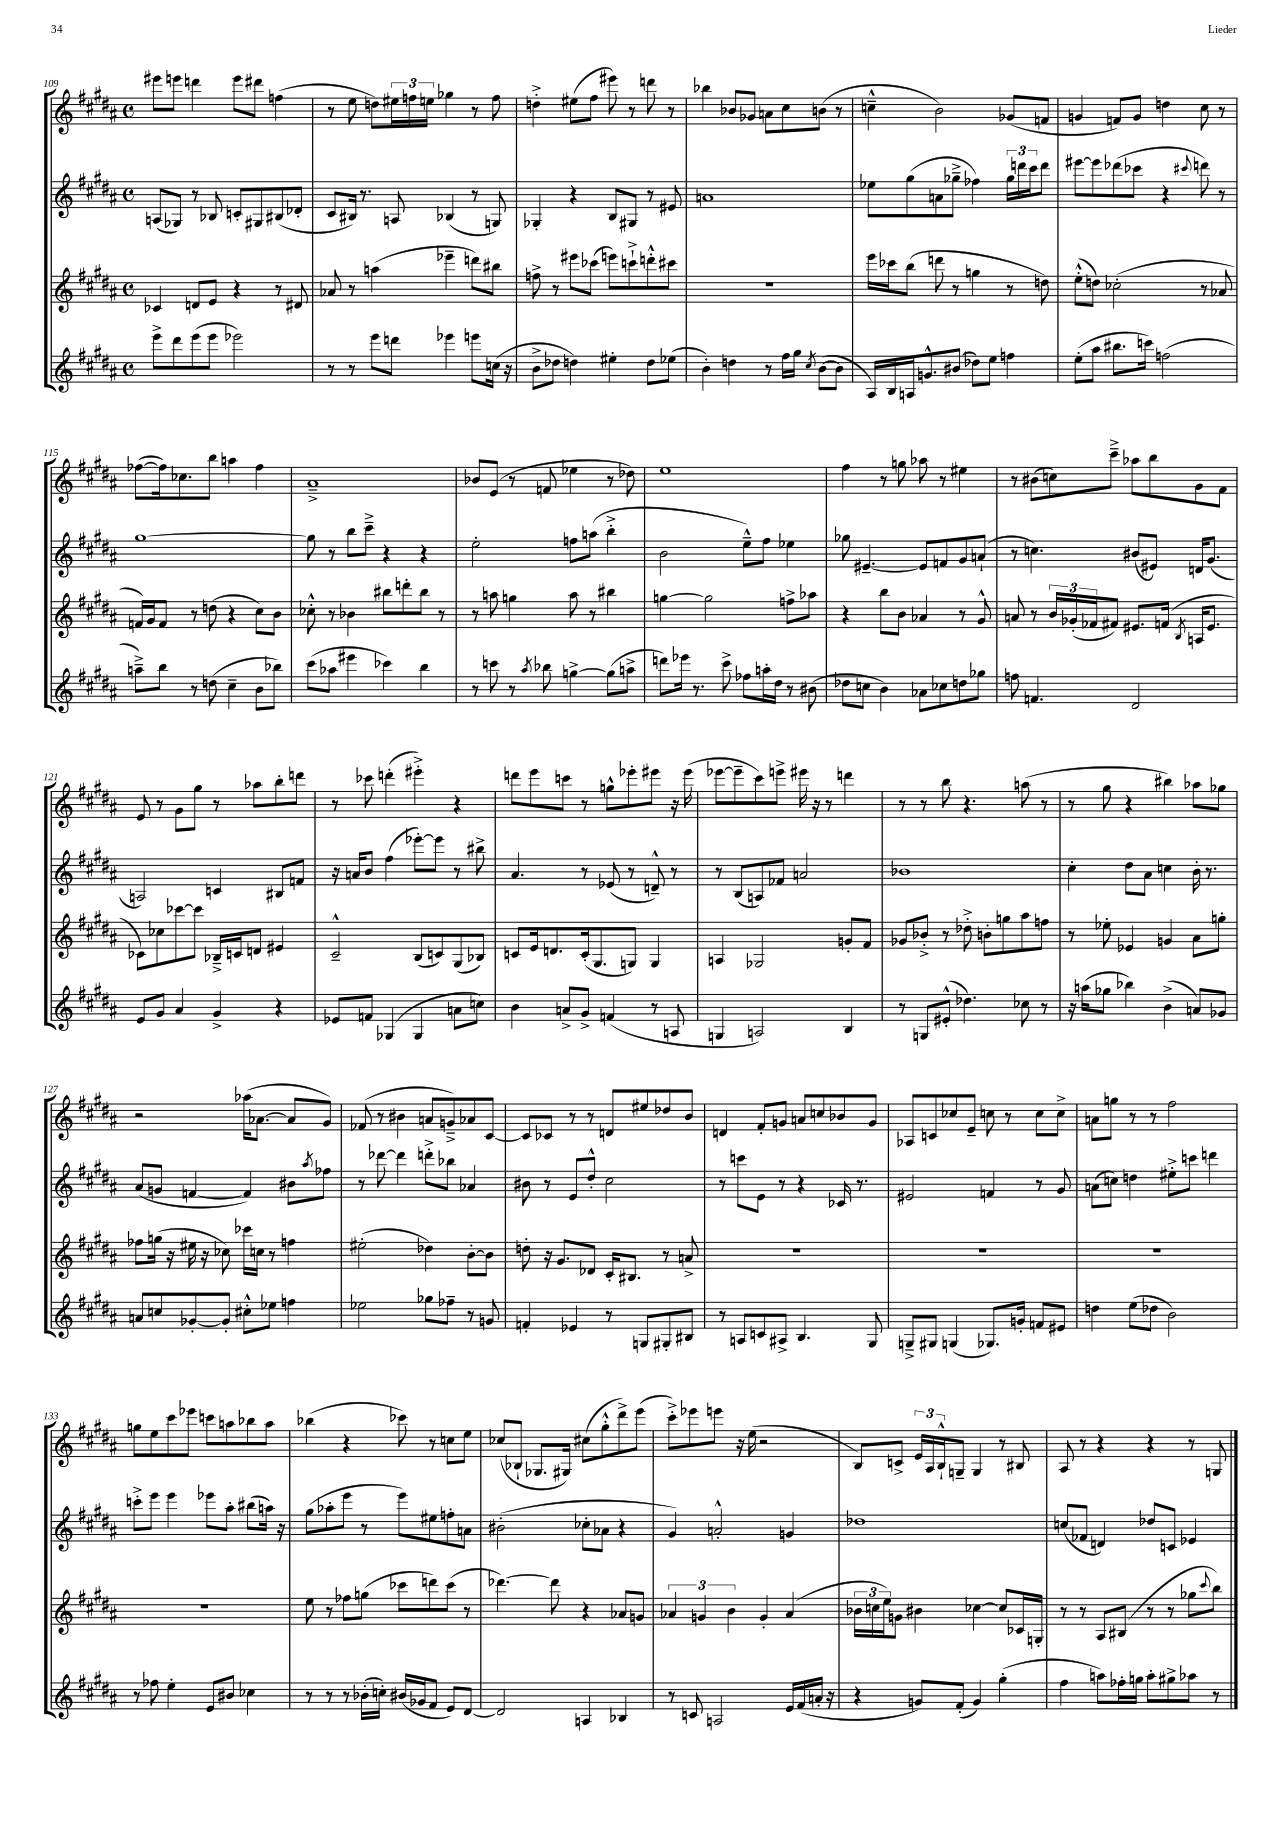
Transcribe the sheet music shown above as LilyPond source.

<<
\new StaffGroup <<
\new Staff = "s0" {
    \clef treble \key b \major \defaultTimeSignature \time 4/4
    eis'''8 e'''8 d'''4 e'''8 dis'''8 f''4( |
    r8 e''8 d''8) \tuplet 3/2 { eis''16 f''16 e''16 } ges''4 r8 f''8 |
    d''4-.-> eis''8( fis''8 eis'''8) r8 d'''8 r8 |
    bes''4 bes'8 ges'8 a'8 cis''8 b'8( r8 |
    c''4---^ b'2) ges'8( f'8 |
    g'4 f'8) g'8 d''4 cis''8 r8 |
    fes''8~( fes''16) ces''8. b''8 a''4 fes''4 |
    ais'1---> |
    bes'8 e'8( r8 f'8 ees''4 r8 des''8) |
    e''1 |
    fis''4 r8 g''8 aes''8 r8 eis''4 |
    r8 bis'8( c''8) cis'''8---> aes''8 b''8 gis'8 fis'8 |
    e'8 r8 gis'8 gis''8 r8 aes''8 b''8-. d'''8 |
    r8 ces'''8 d'''4-.( eis'''4-.->) r4 |
    d'''8 e'''8 c'''8 r8 g''8-^ ees'''8-. eis'''8 r16 eis'''16( |
    ees'''8~ ees'''8-- cis'''8) e'''8-> eis'''16 r16 r8 d'''4 |
    r8 r8 b''8 r4. a''8( r8 |
    r8 gis''8 r4 bis''4) aes''8 ges''8 |
    r2 aes''16( aes'8.~ aes'8 gis'8) |
    fes'8( r8 bis'4 a'8 g'8--->) aes'8 cis'8~ |
    cis'8 ces'8 r8 r8 d'8 eis''8 des''8 b'8 |
    d'4 fis'8-. g'8 a'8 c''8 bes'8 g'8 |
    aes8 c'8 ces''8 e'8-- c''8 r8 c''8 c''8-> |
    a'8 g''8 r8 r8 fis''2 |
    g''8 e''8 cis'''8 ees'''8 c'''8 a''8 bes''8 a''8 |
    bes''4( r4 ces'''8) r8 c''8 e''8 |
    ces''8( bes8-! ges8. gis16) cis''8( gis''8-.-^ dis'''8->) e'''8( |
    cis'''8-.->) ees'''8 e'''8 r16 e''16( r2 |
    b8) c'8-> \tuplet 3/2 { e'16 ais16 b16-!-^ } g8-- g4 r8 bis8 |
    ais8 r8 r4 r4 r8 g8 \bar "|." |
}
\new Staff = "s1" {
    \clef treble \key b \major \defaultTimeSignature \time 4/4
    a8( ges8) r8 bes8 c'8-. gis8 bis8( des'8-. |
    cis'8 bis16) r8. a8 bes4( r8 g8) |
    ges4-. r4 b8 gis8 r8 eis'8 |
    a'1 |
    ees''8 gis''8( a'8 ges''8---> fes''4) \tuplet 3/2 { ges''16 d'''16 cis'''16 } d'''8 |
    eis'''8~ eis'''8 des'''8( ces'''8 r4 \appoggiatura { cis'''8 } d'''8) r8 |
    gis''1~ |
    gis''8 r8 b''8 cis'''8---> r4 r4 |
    e''2-. f''8 a''8( b''4-.-> |
    b'2 e''8---^) fis''8 ees''4 |
    ges''8 eis'4.~-- eis'8 f'8 gis'8 a'8-!( |
    r8 c''4.) bis'8( eis'8) d'16 gis'8.( |
    a2) c'4 bis8 f'8 |
    r16 a'16 b'8 fis''4( ees'''8~-.) ees'''8 r8 bis''8-> |
    ais'4. r8 ees'8( r8 d'8---^) r8 |
    r8 b8( a8) fes'8 a'2 |
    bes'1 |
    cis''4-. dis''8 ais'8 c''4 b'16-. r8. |
    ais'8( g'8 f'4~ f'4) bis'8 \acciaccatura { ais''8 } fes''8 |
    r8 des'''8~ des'''4 d'''8-.-> bes''8 aes'4 |
    bis'8 r8 e'8 dis''8-.-^ cis''2 |
    r8 c'''8 e'8 r8 r4 ces'16 r8. |
    eis'2 f'4 r8 gis'8 |
    a'8( c''8) d''4 eis''8-.-> c'''8 d'''4 |
    c'''8-.-> e'''8 e'''4 ees'''8 ais''8-. bis''8( a''16) r16 |
    gis''8( aes''8-. e'''8 r8 e'''8) eis''8 f''8-. a'8 |
    bis'2-.( ces''8-. aes'8 r4 |
    gis'4) a'2-.-^ g'4 |
    des''1 |
    c''8( fes'8 d'4) des''8 c'8 ees'4 \bar "|." |
}
\new Staff = "s2" {
    \clef treble \key b \major \defaultTimeSignature \time 4/4
    ces'4 d'8 e'8 r4 r8 dis'8 |
    aes'8 r8 a''4( ees'''4-- d'''8) bis''8 |
    f''8-> r8 eis'''8 ces'''8( e'''8) c'''8-!-> d'''8-.-^ cis'''8 |
    r1 |
    e'''16 ces'''16 b''8( d'''8 r8 g''4 r8 d''8) |
    e''8-.-^( d''8) ces''2-.( r8 aes'8 |
    f'16) gis'16 f'8 r8 d''8( r4 cis''8) b'8 |
    ces''8-.-^ r8 bes'4 bis''8 d'''8-. bis''8 r8 |
    r8 a''8 g''4 a''8 r8 bis''4 |
    g''4~ g''2 f''8-> aes''8 |
    r4 b''8 b'8 aes'4 r8 gis'8-^ |
    a'8 r8 \tuplet 3/2 { b'16 ges'16-.( fes'16 } fis'8) eis'8. f'16( \acciaccatura { b8 } a16 eis'8. |
    ces'8) ces''8 ces'''8~ ces'''8 bes16---> c'16 d'8 eis'4 |
    cis'2---^ b8( c'8) gis8( bes8) |
    c'8 e'16 d'8. c'16-.( gis8. g8) g4 |
    a4 ges2 g'8-. fis'8 |
    ges'8 bes'8-.-> r8 des''8-.-> b'8-. g''8 ais''8 f''8 |
    r8 ees''8-. ees'4 g'4 ais'8 g''8-. |
    fes''8 g''16( r16 eis''16 r16 ces''8) ces'''16 c''16 r8 f''4 |
    eis''2-.( des''4) b'8~-. b'8 |
    d''8-. r16 gis'8. des'8 cis'16-. bis8. r8 a'8-> |
    R1 |
    R1 |
    R1 |
    R1 |
    e''8 r8 fes''8 g''8( ces'''8 d'''8) ces'''8( r8 |
    des'''4.~) des'''8 r4 aes'8 g'8 |
    \tuplet 3/2 { aes'4 g'4 b'4 } g'4-. aes'4( |
    \tuplet 3/2 { bes'16 c''16 e''16) } g'8 bis'4 ces''4~ ces''8 ces'16 g16-. |
    r8 r8 ais8 bis8( r8 r8 ges''8 \appoggiatura { cis'''8 } b''8) \bar "|." |
}
\new Staff = "s3" {
    \clef treble \key b \major \defaultTimeSignature \time 4/4
    e'''8-> dis'''8 e'''8( e'''8 ees'''2) |
    r8 r8 e'''8 d'''8 ees'''4 e'''8 c''16( r16 |
    b'8-> des''8 d''4) eis''4-. d''8 ees''8( |
    b'4-.) d''4 r8 fis''16 gis''16 \acciaccatura { cis''8 } b'8~( b'8 |
    ais16) b16 a16 g'8.-^ bis'8( des''8) e''8 f''4 |
    e''8-.( ais''8 bis''8. c'''16) f''2( |
    a''8--->) b''8 r8 d''8( cis''4-- b'8 bes''8) |
    cis'''8( aes''8 eis'''4 ces'''4) b''4 |
    r8 c'''8 r8 \acciaccatura { ais''8 } bes''8 g''4~-> g''8( a''8-> |
    d'''8) ees'''16 r8. cis'''8-> fes''8 a''16-. dis''16 r8 bis'8( |
    des''8 c''8 b'4) aes'8 ces''8 d''8 ges''8 |
    f''8 f'4. dis'2 |
    e'8 gis'8 ais'4 gis'4-> r4 |
    ees'8 f'8 ges4( ges4 a'8 c''8) |
    b'4 a'8-> gis'8-> f'4( r8 a8 |
    g4 a2) b4 |
    r8 g8 eis'8-.-^( des''4.) ces''8 r8 |
    r16 a''16( ges''8 bes''4) b'4->( a'8) ges'8 |
    a'8 c''8 ges'8~-. ges'8-. cis''8-.-^ ees''8 f''4 |
    ees''2 ges''8 fes''8-- r8 g'8 |
    f'4-. ees'4 r8 g8 gis8-. bis8 |
    r8 a8 c'8 ais8-> b4. gis8 |
    g8---> gis8 g4( ges8.) g'16-. f'8 eis'8 |
    d''4 e''8( des''8 b'2) |
    r8 fes''8 e''4-. e'8 bis'8 ces''4 |
    r8 r8 r8 bes'16-.( c''16-.) bis'16( ges'16 fis'8 e'8) dis'8~ |
    dis'2 a4 bes4 |
    r8 c'8 a2 e'16 fis'16( a'16-. r16 |
    r4 g'8) fis'8-.( g'4) gis''4-.( |
    fis''4 a''8) fes''16-. g''16 a''8-. gis''8-> aes''8 r8 \bar "|." |
}
>>
>>
\layout { \context { \Score currentBarNumber = #109 } }
